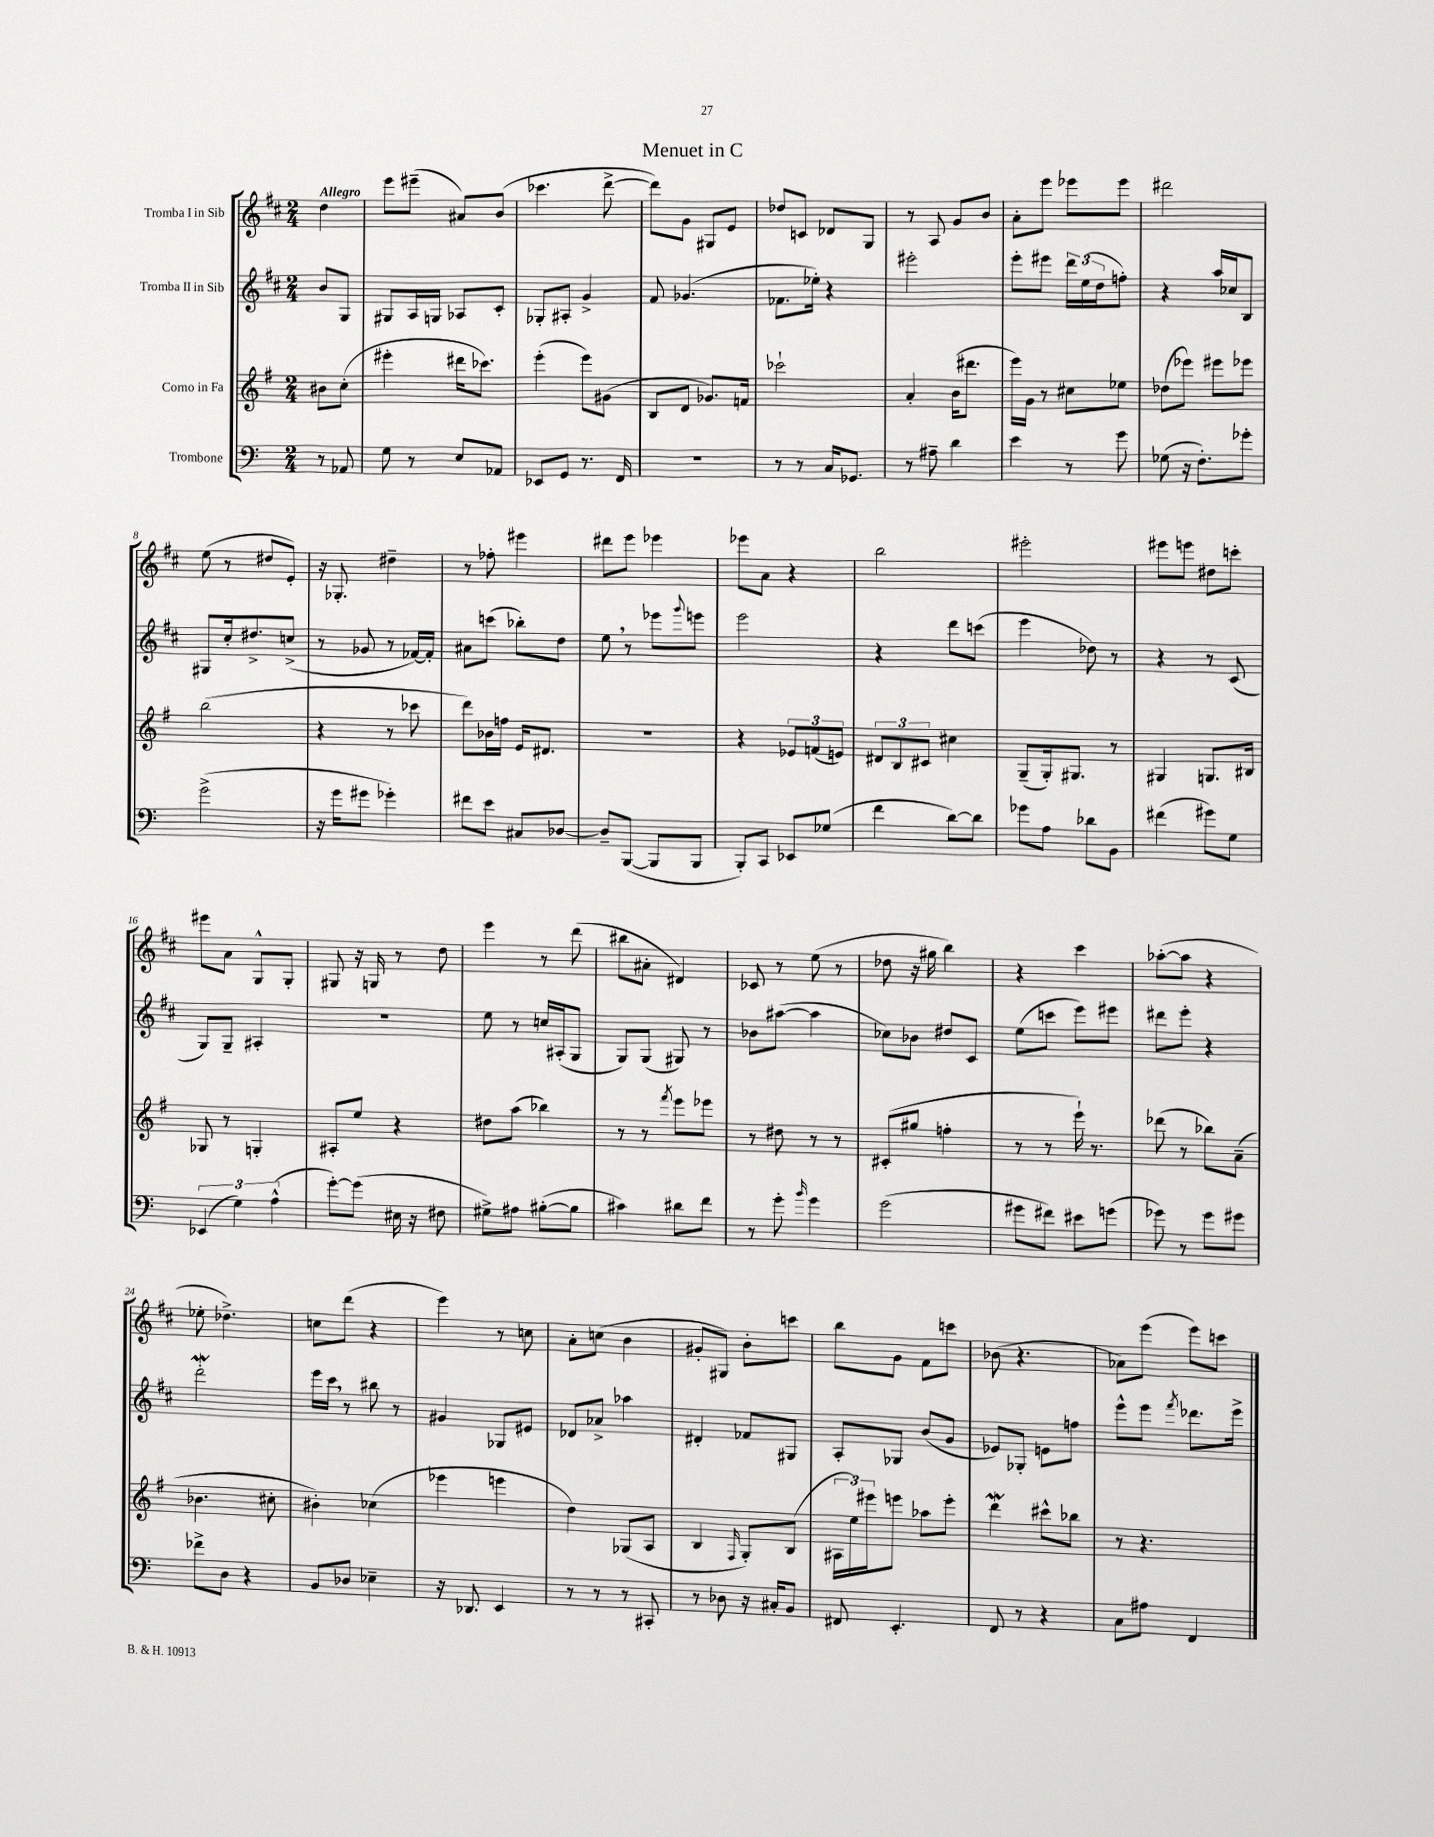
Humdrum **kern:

**kern	**kern	**kern	**kern
*staff4	*staff3	*staff2	*staff1
*clefF4	*clefG2	*clefG2	*clefG2
*k[]	*k[f#]	*k[f#c#]	*k[f#c#]
*M2/4	*M2/4	*M2/4	*M2/4
8r	8b#\L	8b/L	4dd\
8AA-/	(8cc'\J	8G/J	.
=	=	=	=
8G\	4eee#'\	8G#/L	8eee\L
8r	.	16A/L	(8eee#~\J
.	.	16G/JJ	.
8E/L	16ddd#\LK	8A-/L	8a#/L)
.	8.ccc-\J)	.	.
8AA-/J	.	8c#'/J	(8b/J
=	=	=	=
8EE-/L	(4eee'\	8G-'/L	4.ccc-\
8GG/J	.	8A#'/J	.
8.r	8eee\L)	4g^/	.
.	(8g#\J	.	[8ddd^\
16FF/	.	.	.
=	=	=	=
2r	8B/L	8f#/	8ddd\]L)
.	8d/J	(4.g-/	8g\J
.	8.g-/L)	.	8G#/L
.	.	.	8e/J
.	16f/Jk	.	.
=	=	=	=
8r	2ccc-`\	8.f-\L	8dd-/L
8r	.	.	8c/J
.	.	16ee-'\Jk)	.
16C/LK	.	4r	8d-/L
8.GG-/J	.	.	.
.	.	.	8G/J
=	=	=	=
8r	4a'/	2eee#'\	8r
8A#~\	.	.	8A/
4d\	(16b\LK	.	8g/L
.	8.ddd#\J	.	.
.	.	.	8b/J
=	=	=	=
4e\	16eee\LL)	8eee'\L	8a'\L
.	16g\JJ	.	.
.	8r	8eee#\J	8eee\J
8r	8cc#\L	24ddd\LL	8eee-\L
.	.	(24ee\	.
.	.	24dd\J	.
8g\	8ee-\J	8ff'\J)	8eee-\J
=	=	=	=
(8G-\	(8dd-\L	4r	2ddd#\
16r	8eee-\J)	.	.
8.F'\L)	.	.	.
.	8eee#\L	16aa/LL	.
.	.	16cc-/J	.
8g-'\J	8eee-\J	8B/J	.
=	=	=	=
(2g^\	(2bb\	8G#/L	(8ee\
.	.	16cc#'/k	8r
.	.	8.dd#^/	.
.	.	.	8dd#/L
.	.	(8cc^/J	8e'/J)
=	=	=	=
16r	4r	8r	16r
16g\LK	.	.	8.G-'/
8g#\J	.	8g-/	.
4g-'\)	8r	8r	4dd#~\
.	8ccc-\	[16f-/LL)	.
.	.	16f-'/]JJ	.
=	=	=	=
8f#\L	8ddd\L)	8a#\L	8r
8e\J	16b-\L	(8ccc\J	8ff-'\
.	16ff\JJ	.	.
8C#/L	16e/LK	8bb-'\L)	4eee#\
.	8.d#/J	.	.
[8D-/J	.	8dd\J	.
=	=	=	=
8D-~/]L	2r	8ee\	8ddd#\L
([8BBB/J	.	8r	8eee\J
8BBB/]L	.	8eee-\L	4eee-\
.	.	8qqggg/	.
8BBB/J	.	8eee\J	.
=	=	=	=
8BBB'/L)	4r	2eee\	8eee-\L
8CC/J	.	.	8a\J
8EE-/L	12e-/L	.	4r
.	(12f/	.	.
(8G-/J	.	.	.
.	12e/J)	.	.
=	=	=	=
4f\	12d#/L	4r	2bb\
.	12B/	.	.
.	12c#/J	.	.
[8d\L)	4cc#\	8ddd\L	.
8d\]J	.	(8ccc\J	.
=	=	=	=
8g-\L	(8G~/L	4eee\	2eee#'\
8A\J	16G'/k)	.	.
.	8.G#/J	.	.
8d-\L	.	8dd-\)	.
8BB\J	8r	8r	.
=	=	=	=
(4f#\	4G#/	4r	8eee#\L
.	.	.	8eee\J
8g#\L)	8.G/L	8r	8dd#\L
8G\J	.	(8c#/	8ccc'\J
.	16B#/Jk	.	.
=	=	=	=
(6EE-/	8G-/	8G/L)	8eee#\L
.	8r	8G~/J	8a\J
6G\)	.	.	.
.	4G'/	4A#'/	8G^^/L
(6A^^\	.	.	.
.	.	.	8G'/J
=	=	=	=
[8g'\L)	8A#'/L	2r	8G#/
(8g\]J	8ee/J	.	16r
.	.	.	16G/
16E#\	4r	.	8r
16r	.	.	.
8F#\	.	.	8dd\
=	=	=	=
8G#^\L)	8dd#\L	8ee\	4eee\
8A#\J	(8aa\J	8r	.
([8B#'\L	4bb-\)	16cc/LL	8r
.	.	(16A#'/J	.
8B#\]J	.	8G/J	(8ddd\
=	=	=	=
4c#\)	8r	8G/L)	8bb#\L
.	8r	(8G/J	8a#'\J
.	8qfff#/	.	.
8d#\L	8eee\L	8G#/)	4d#/)
8f\J	8eee-\J	8r	.
=	=	=	=
8r	8r	8b-\L	8c-/
8g'\	8dd#\	([8aa#\J	8r
16qqb/	.	.	.
4g\	8r	4aa#\]	(8ee\
.	8r	.	8r
=	=	=	=
(2g\	(8c#'/L	8cc-\L)	8dd-\
.	8gg#/J	8b-\J	16r
.	.	.	16gg#\
.	4ff'\	8dd#/L	4bb\)
.	.	8c#/J	.
=	=	=	=
8g#\L	8r	(8ee\L	4r
8f#\J)	8r	8ccc\J	.
8e#\L	16eee`\)	8eee\L)	4ccc#\
.	8.r	.	.
(8g\J	.	8eee#\J	.
=	=	=	=
8g-\)	(8ddd-\	8ddd#\L	([8aa-'\L
8r	8r	8eee'\J	8aa-\]J
8g-\L	8bb-\L)	4r	4r
8g#\J	(8a~\J	.	.
=	=	=	=
8f-^\L	4.b-\	2ddd'\	8ee-'\
8D\J	.	.	4.dd-^\)
4r	.	.	.
.	8cc#'\	.	.
=	=	=	=
8BB/L	4b#'\)	16eee\LL	8cc\L
.	.	16ccc#\JJ	.
8D-/J	.	8r	(8ddd\J
4E-~\	(4cc-\	8bb#\	4r
.	.	8r	.
=	=	=	=
16r	4eee-\	4g#/	4eee\)
8.DD-/	.	.	.
4EE/	4eee\	8G-/L	8r
.	.	8e#/J	8cc\
=	=	=	=
8r	4dd\)	8d-/L	8a'\L
8r	.	8a-^/J	(8cc\J
8r	(8G-/L	4aa-\	4b\
8CC#'/	8A/J	.	.
=	=	=	=
8r	4B/	4d#'/	8g#'/L
8D-\	.	.	8G#/J)
.	16qqF#/	.	.
16r	8G'/L)	8f-/L	8b'\L
16C#'/LK	.	.	.
8BB/J	(8B/J	8G#/J	8ccc\J
=	=	=	=
8FF#/	24A#\LL	8A'/L	8bb\L
.	24ee\)	.	.
.	24eee#\J	.	.
4.EE'/	8eee\J	8G-/J	8g\J
.	8aa-\L	(8b/L	8f#\L
.	8eee'\J	8g/J	8ccc\J
=	=	=	=
8FF/	4ddd\	8e-/L)	(8b-\
8r	.	8G-'/J	4.r
4r	8ccc#^^\L	8e\L	.
.	8bb-\J	8ff\J	.
=	=	=	=
8C\L	8r	8eee^^\L	8a-\L)
8A#\J	4.r	8eee\J	(8eee\J
.	.	8qfff#/	.
4FF/	.	8.ddd-\L	8eee\L)
.	.	.	8ccc\J
.	.	16eee^\Jk	.
==	==	==	==
*-	*-	*-	*-
